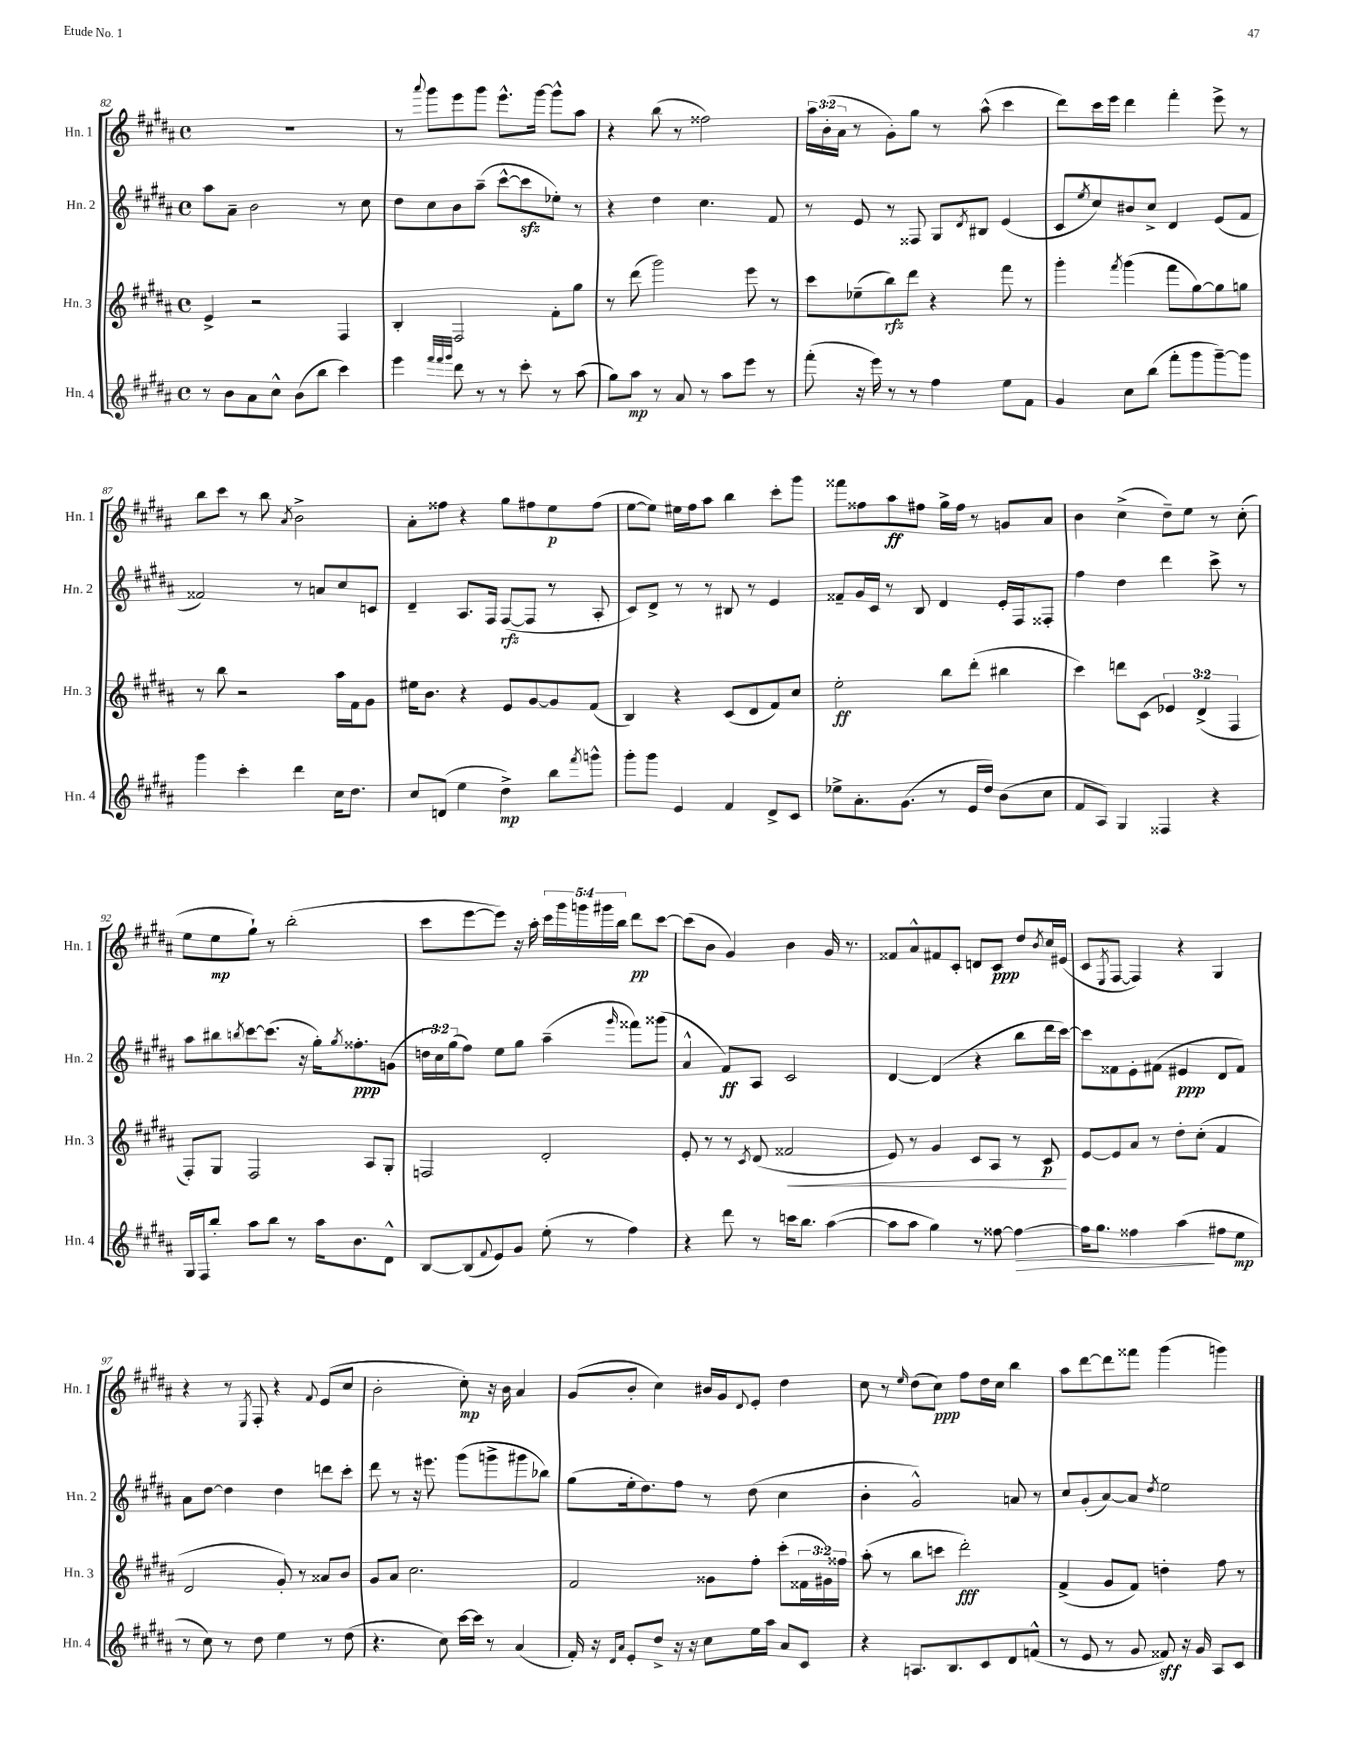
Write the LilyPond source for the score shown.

<<
\new StaffGroup <<
\new Staff = "s0" \with { instrumentName = "Hn. 1" shortInstrumentName = "Hn. 1" } {
    \clef treble \key b \major \defaultTimeSignature \time 4/4 \override Staff.TupletNumber.text = #tuplet-number::calc-fraction-text
    R1 |
    r8 \appoggiatura { ais'''8 } gis'''8 e'''8 gis'''8 e'''8.-^ gis'''16~ gis'''8-^ ais''8 |
    r4 b''8( r8 fisis''2) |
    \tuplet 3/2 { ais''16 b'16-.( ais'16 } r8 gis'8-.) gis''8 r8 ais''8-^( cis'''4 |
    dis'''8) cis'''16 e'''16 dis'''4 fis'''4-. e'''8-> r8 |
    b''8 cis'''8 r8 b''8 \acciaccatura { ais'8 } b'2-> |
    ais'8-. fisis''8 r4 gis''8 fis''8 e''8\p fis''8( |
    e''8~ e''8) eis''16 fis''16 ais''8 b''4 cis'''8-. gis'''8 |
    fisis'''8 fisis''8 ais''8\ff fis''8 gis''16-> fis''16 r8 g'8 ais'8 |
    b'4 cis''4->( dis''8--) e''8 r8 cis''8-.( |
    e''8 e''8\mp gis''8-!) r8 b''2-.( |
    cis'''8 e'''8~ e'''8) r16 ais''16-. \tuplet 5/4 { cis'''16 gis'''16 g'''16 gis'''16 b''16 } dis'''8\pp cis'''8~ |
    cis'''8( b'8 gis'4) b'4 gis'16 r8. |
    fisis'8 ais'8-^ fis'8 cis'8-. d'8 cis'8\ppp dis''8 \acciaccatura { b'8 } cis''16 eis'16( |
    cis'8 \acciaccatura { e8 } fis8~ fis4) r4 gis4 |
    r4 r8 \acciaccatura { e8 } fis8-. r4 \appoggiatura { fis'8 } e'8( cis''8 |
    b'2-. cis''8-.\mp) r16 b'16 ais'4 |
    gis'8( b'8-. cis''4) bis'16 gis'16 \appoggiatura { dis'8 } e'8-. dis''4 |
    cis''8 r8 \grace { e''16 } dis''8( cis''8\ppp) fis''8 dis''16 cis''16 b''4 |
    ais''8 dis'''8~ dis'''8 fisis'''8 gis'''4( g'''4) \bar "|." |
}
\new Staff = "s1" \with { instrumentName = "Hn. 2" shortInstrumentName = "Hn. 2" } {
    \clef treble \key b \major \defaultTimeSignature \time 4/4 \override Staff.TupletNumber.text = #tuplet-number::calc-fraction-text
    ais''8 ais'8-- b'2 r8 cis''8 |
    dis''8 cis''8 b'8 ais''8--( cis'''8~-^ cis'''8\sfz ees''8-.) r8 |
    r4 dis''4 cis''4. fis'8 |
    r8 e'8 r8 fisis8 gis8 \acciaccatura { dis'8 } bis8 e'4( |
    cis'8 \acciaccatura { e''8 } cis''8) bis'8 cis''8-> dis'4 e'8( fis'8 |
    fisis'2) r8 a'8 cis''8 c'8 |
    dis'4-- ais8. fis16 fis8~\rfz( fis8 r8 ais8-. |
    cis'8) dis'8-> r8 r8 bis8 r8 e'4 |
    fisis'8-- gis'16 cis'16 r8 b8 dis'4 e'16-. fis16 fisis8-. |
    fis''4 dis''4 dis'''4 cis'''8-> r8 |
    ais''8 bis''8 \acciaccatura { b''8 } cis'''8~ cis'''8.( r16 gis''16-.) \acciaccatura { gis''8 } fisis''8.-.\ppp g'8( |
    \tuplet 3/2 { d''16 cis''16) gis''16( } fis''8) e''8 gis''8 ais''4--( \grace { gis'''16 } fisis'''8) gisis'''8( |
    ais'4-^ fis'8\ff) ais8 cis'2 |
    dis'4~ dis'4( r4 b''8 dis'''16 cis'''16~) |
    cis'''8 fisis'8 e'8-. fis'8( eis'4\ppp dis'8 fis'8) |
    ais'8 dis''8~ dis''4 dis''4 d'''8 cis'''8-. |
    dis'''8 r8 r16 eis'''8. gis'''8( g'''8-> gis'''8 bes''8) |
    gis''8( e''16-. dis''8.) fis''8 r8 dis''8( cis''4 |
    b'4-. gis'2-^) a'8 r8 |
    cis''8 gis'8-.( ais'8~) ais'8 \acciaccatura { dis''8 } e''2 \bar "|." |
}
\new Staff = "s2" \with { instrumentName = "Hn. 3" shortInstrumentName = "Hn. 3" } {
    \clef treble \key b \major \defaultTimeSignature \time 4/4 \override Staff.TupletNumber.text = #tuplet-number::calc-fraction-text
    e'4-> r2 fis4 |
    b4-. fis2 fis'8-. gis''8 |
    r8 dis'''8( gis'''2) e'''8 r8 |
    cis'''8 ees''8--( b''8\rfz) dis'''8 r4 fis'''8 r8 |
    gis'''4-. \acciaccatura { fis'''8 } gis'''4( fis'''8 gis''8~) gis''8 g''8 |
    r8 b''8 r2 ais''16 fis'16 gis'8 |
    eis''16 b'8. r4 e'8 gis'8~ gis'8 fis'8( |
    b4) r4 cis'8( dis'8 fis'8) cis''8 |
    e''2-.\ff b''8 dis'''8-.( bis''4 |
    cis'''4) d'''8 cis'8( \tuplet 3/2 { ees'4) dis'4->( fis4 } |
    fis8-.) gis8 fis2 ais8 gis8-. |
    f2 dis'2-. |
    e'8-. r8 r8 \acciaccatura { cis'8 } dis'8( fisis'2\< |
    e'8) r8 gis'4 cis'8 ais8 r8 cis'8\p\! |
    e'8~ e'8 ais'8 r8 dis''8-. cis''8-.( fis'4 |
    dis'2 gis'8-.) r8 aisis'8 b'8 |
    gis'8 ais'8 cis''2. |
    fis'2 gisis'8 fis''8-. cis'''8-.( \tuplet 3/2 { fisis'16 gis'16) fisis''16 } |
    ais''8-.( r8 b''8 c'''8 dis'''2-.\fff) |
    fis'4->( gis'8 fis'8) d''4-. fis''8 r8 \bar "|." |
}
\new Staff = "s3" \with { instrumentName = "Hn. 4" shortInstrumentName = "Hn. 4" } {
    \clef treble \key b \major \defaultTimeSignature \time 4/4
    r8 b'8 ais'8 cis''8-^ b'8( b''8 cis'''4) |
    e'''4 \grace { fis'''32 fis'''32 gis'''32 } dis'''8 r8 r8 cis'''8-. r8 ais''8( |
    gis''8) ais''8\mp r8 ais'8 r8 ais''8 e'''8 r8 |
    fis'''8-.( r16 e'''16) r8 r8 fis''4 e''8 fis'8 |
    gis'4 cis''8 b''8( fis'''8-. gis'''8 gis'''8~--) gis'''8 |
    gis'''4 cis'''4-. dis'''4 cis''16 dis''8. |
    cis''8 d'8( e''4 dis''4->\mp) b''8 \acciaccatura { fis'''8 } g'''8-^ |
    gis'''8-. gis'''8 e'4 fis'4 dis'8-> cis'8 |
    ees''8-> ais'8.-. gis'8.( r8 e'16 dis''16) b'8( cis''8 |
    fis'8 ais8) gis4 fisis4 r4 |
    gis16 fis16 b''8-. ais''8 b''8 r8 ais''16 b'8. dis'8-^ |
    b8~ b8( \appoggiatura { fis'8 } e'8) gis'8 e''8-.( r8 fis''4) |
    r4 dis'''8 r8 c'''16 b''8. ais''4~( |
    ais''8 ais''8 gis''4) r8 fisis''8~ fisis''4~\> |
    fisis''16 gis''8. fisis''4 ais''4\!( fis''8 e''8\mp |
    r8 cis''8) r8 dis''8 e''4 r8 dis''8( |
    r4. cis''8) cis'''16~ cis'''16 r8 ais'4( |
    fis'16-.) r16 \grace { dis'16 ais'16 } e'8-. dis''8-> r16 r16 cis''8 e''16 ais''16 ais'8 cis'8 |
    r4 a8. b8. cis'8 dis'8 f'8-^( |
    r8 e'8 r8 gis'8 fisis'8\sff) r16 gis'16 ais8 cis'8 \bar "|." |
}
>>
>>
\layout { \context { \Score currentBarNumber = #82 } }
